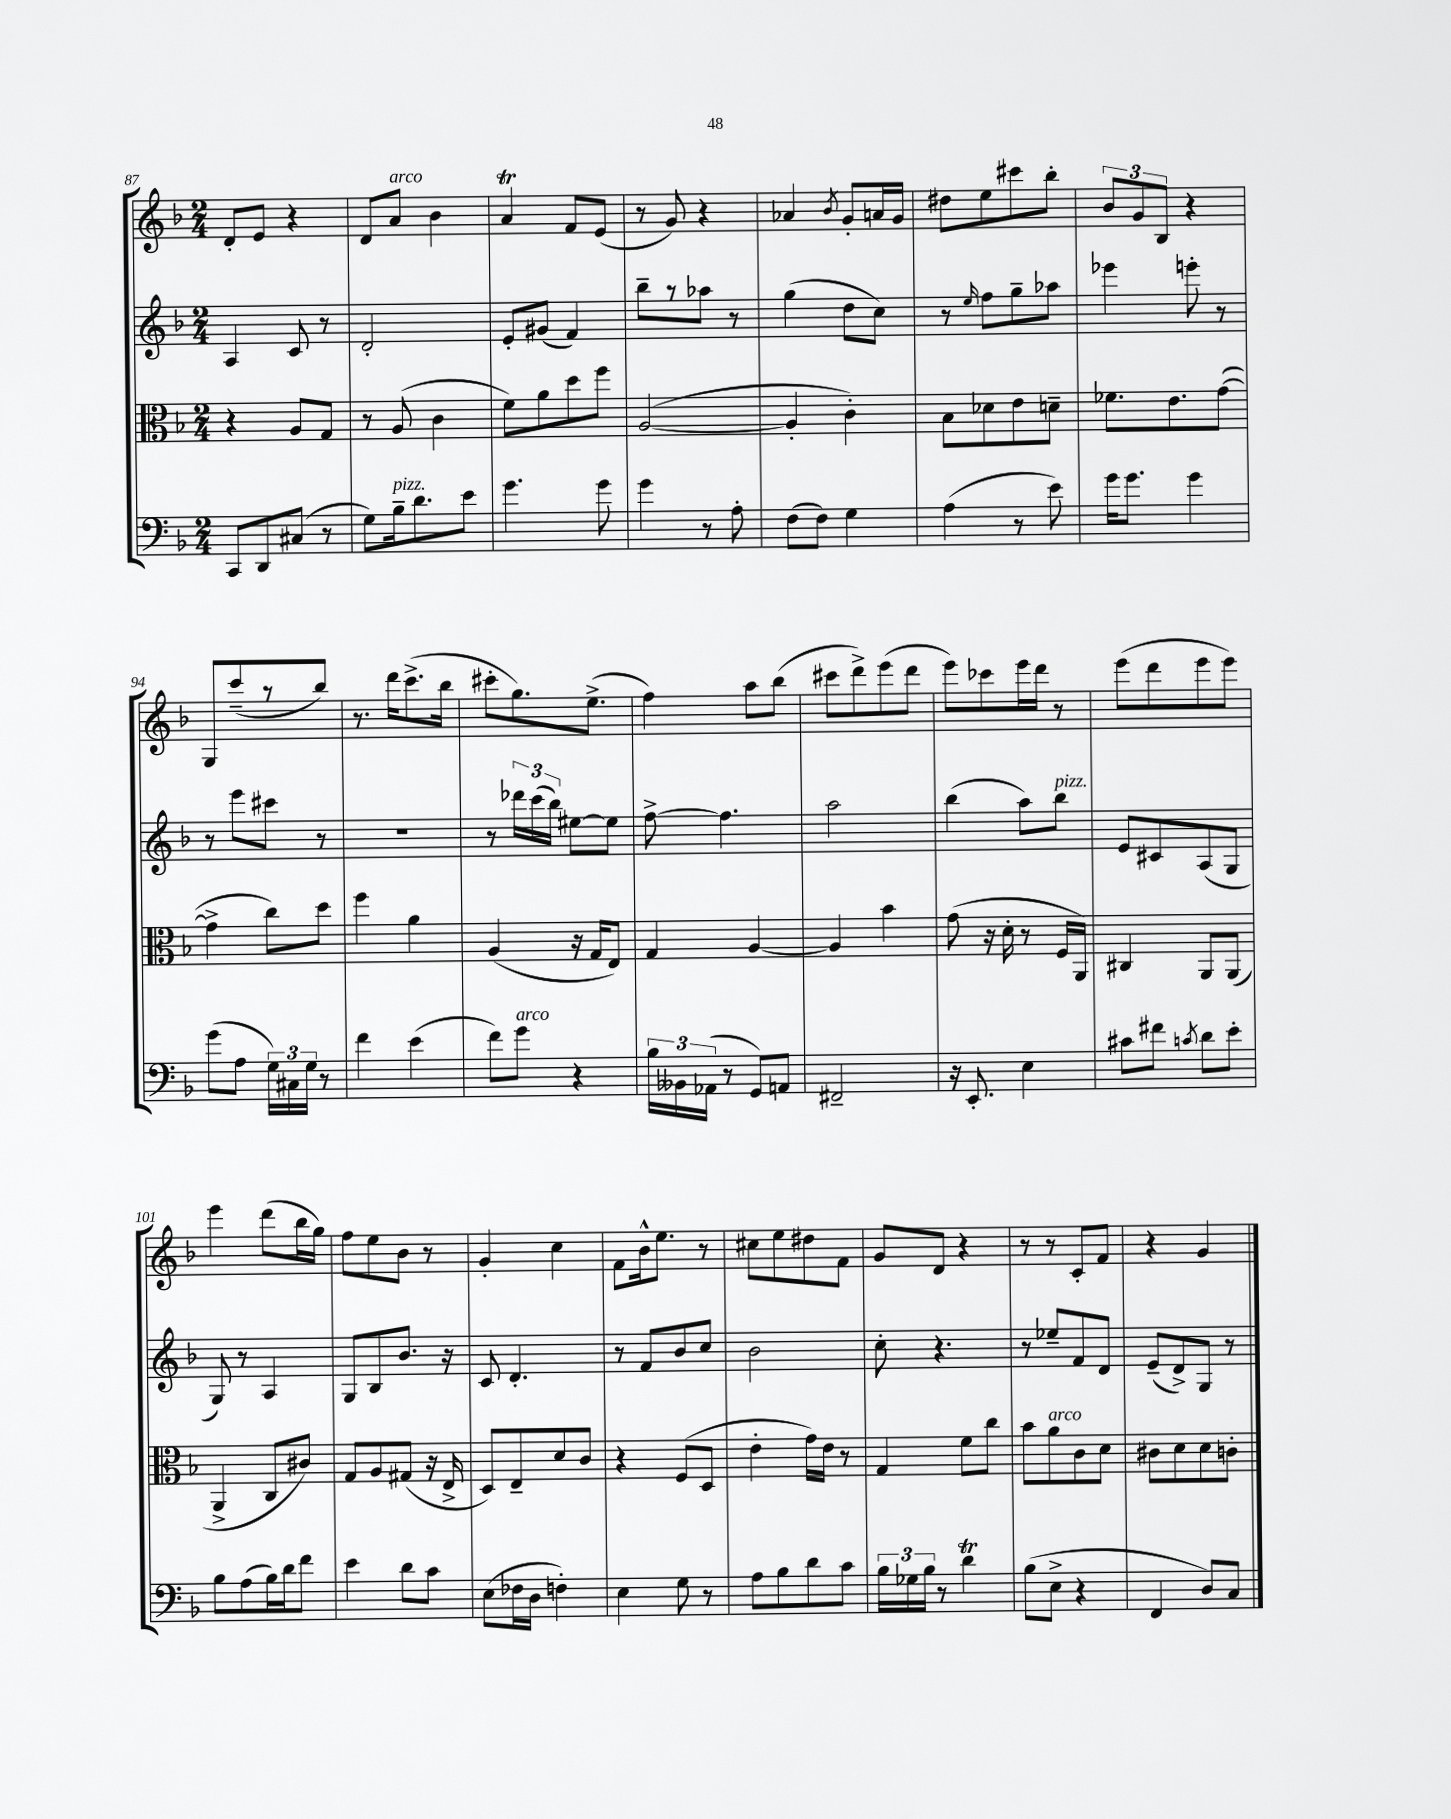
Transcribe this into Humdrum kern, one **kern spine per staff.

**kern	**kern	**kern	**kern
*staff4	*staff3	*staff2	*staff1
*clefF4	*clefC3	*clefG2	*clefG2
*k[b-]	*k[b-]	*k[b-]	*k[b-]
*M2/4	*M2/4	*M2/4	*M2/4
8CC	4r	4A	8d'
8DD	.	.	8e
(8C#	8A	8c	4r
8r	8G	8r	.
=	=	=	=
8G)	8r	2d'	8d
16B-~	(8A	.	8a
8.d	.	.	.
.	4c	.	4b-
8e	.	.	.
=	=	=	=
4.g	8f)	8e'	4a
.	8a	(8g#	.
.	8dd	4f)	8f
8g	8ff	.	(8e
=	=	=	=
4g	([2A	8bb-~	8r
.	.	8r	8g)
8r	.	8aa-	4r
8A'	.	8r	.
=	=	=	=
(8F	4A']	(4gg	4a-
8F)	.	.	.
.	.	.	8qb-
4G	4c')	8dd	8g'
.	.	8cc)	16a
.	.	.	16g
=	=	=	=
(4A	8B-	8r	8dd#
.	.	16qqee	.
.	8d-	8ff	8ee
8r	8e	8gg~	8ccc#
8e)	8d~	8aa-	8bb-'
=	=	=	=
16g	8.f-	4eee-	12b-
8.g	.	.	.
.	.	.	12g
.	.	.	12B-
.	8.e	.	.
4g	.	8eee'	4r
.	([8g	8r	.
=	=	=	=
(8g	4g^]	8r	8G
8A	.	8eee	(8ccc~
24G)	8cc)	8ccc#	8r
24C#	.	.	.
24G	.	.	.
8r	8dd	8r	8bb-)
=	=	=	=
4f	4ff	2r	8.r
.	.	.	16ddd
(4e	4a	.	(8.ccc^
.	.	.	16bb-
=	=	=	=
8f)	(4A	8r	8ccc#'
8g	.	24ddd-	8.gg)
.	.	(24ccc	.
.	.	24bb-)	.
4r	16r	[8ee#	.
.	16G	.	(8.ee^
.	8E)	8ee#]	.
=	=	=	=
24B-	4G	[8ff^	4ff)
24BB--	.	.	.
(24AA-	.	.	.
8r	.	4.ff]	.
8GG)	[4A	.	8aa
8AA	.	.	(8bb-
=	=	=	=
2FF#~	4A]	2aa	8ccc#
.	.	.	8ddd^)
.	4b-	.	(8eee
.	.	.	8ddd
=	=	=	=
16r	(8g	(4bb-	8eee)
8.EE'	.	.	.
.	16r	.	8ccc-
.	16d'	.	.
4E	8r	8aa)	16eee
.	.	.	16ddd
.	16F	8bb-	8r
.	16AA)	.	.
=	=	=	=
8c#	4C#	8e	(8eee
8f#	.	8c#	8ddd
8qc	.	.	.
8d	8AA	(8A	8eee
8e'	(8AA	8G	8eee)
=	=	=	=
8B-	4AA^	8G)	4eee
(8A	.	8r	.
16B-)	8C	4A	(8ddd
16d	.	.	.
8f	8c#)	.	16bb-
.	.	.	16gg)
=	=	=	=
4e	8G	8G	8ff
.	8A	8B-	8ee
8d	(8G#	8.b-	8b-
8c	16r	.	8r
.	16E^	16r	.
=	=	=	=
(8E	8D)	8c	4g'
16F-	8E~	4.d'	.
16D	.	.	.
4F')	8d	.	4cc
.	8c	.	.
=	=	=	=
4E	4r	8r	8f
.	.	8f	16b-^^
.	.	.	8.ee
8G	(8F	8b-	.
8r	8D	8cc	8r
=	=	=	=
8A	4e'	2b-	8cc#
8B-	.	.	8ee
8d	16g)	.	8dd#
.	16e	.	.
8c	8r	.	8f
=	=	=	=
24B-	4G	8cc'	8g
24G-	.	.	.
24B-	.	.	.
8r	.	4.r	8d
4d	8f	.	4r
.	8cc	.	.
=	=	=	=
(8B-	8b-	8r	8r
8E^	8a	8ee-~	8r
4r	8c	8f	8c'
.	8d	8d	8f
=	=	=	=
4FF	8c#	(8e~	4r
.	8d	8d^)	.
8D)	8d	8G	4g
8C	8c'	8r	.
==	==	==	==
*-	*-	*-	*-
